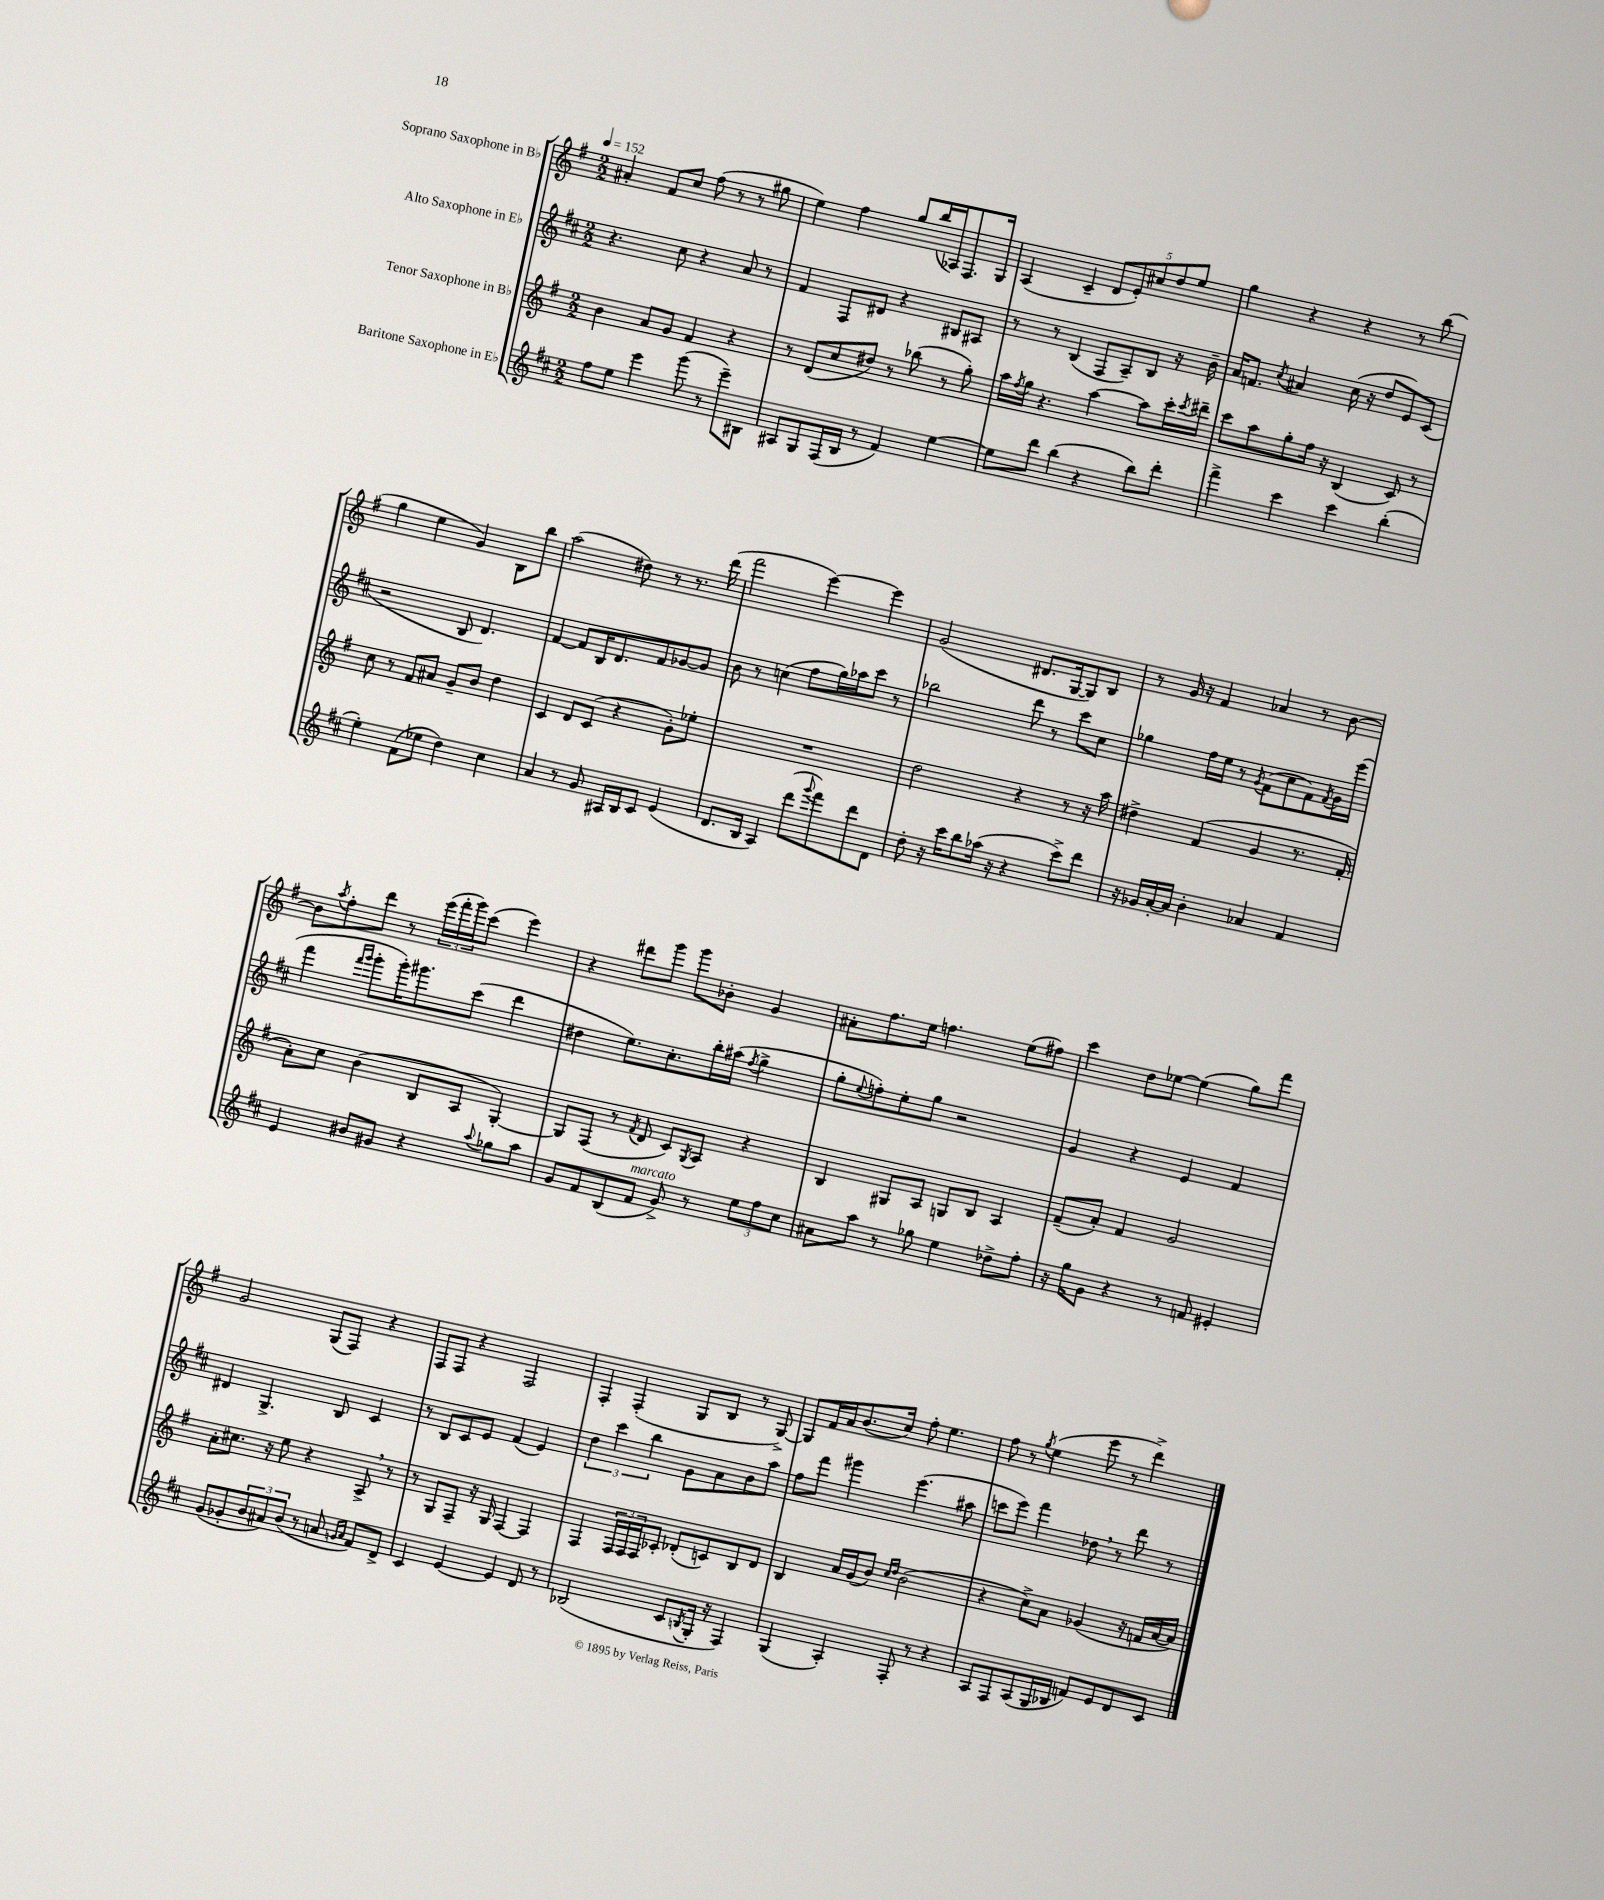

**kern	**kern	**kern	**kern
*part4	*part3	*part2	*part1
*staff4	*staff3	*staff2	*staff1
*I"Baritone Saxophone in E♭	*I"Tenor Saxophone in B♭	*I"Alto Saxophone in E♭	*I"Soprano Saxophone in B♭
*clefG2	*clefG2	*clefG2	*clefG2
*k[f#c#]	*k[f#]	*k[f#c#]	*k[f#]
*M2/2	*M2/2	*M2/2	*M2/2
*MM152	*MM152	*MM152	*MM152
=1	=1	=1	=1
8ff#\L	4b\	4.r	4a#X'/
8ee\J	.	.	.
4eee\	8a/L	.	8f#/L
.	8g/J	8cc#\	8cc/J
(8ggg\	4f#/	4r	(8ff#\
8r	.	.	8r
8eee~\L)	4r	8a/	8r
8B#X\J	.	8r	8gg#X\
=2	=2	=2	=2
8A#X/L	8r	4f#/	4ee\)
8G/	(8d/L	.	.
(16F#/L	8cc/	8F#/L	4ff#\
16B/JJ	.	.	.
8r	8dd#X/J)	8d#X/J	.
4f#/)	8r	4r	8gg/L
.	(8bb-X\	.	(16bb/L
.	.	.	16A-X/J)
[4ee\	8r	8B#X/L	8.F#/
.	8gg'\)	8A#X/J	.
.	.	.	16G/Jk
=3	=3	=3	=3
8ee\L]	16aa\LL	8r	(4A/
.	8qff#/	.	.
.	16gg\JJ	.	.
8ddd\J	4.r	8r	.
(4bb\	.	(4B/	4c~/
4r	[4aa\	8F#/L	10d/L
.	.	.	10e'/)
.	.	8A~/)	.
.	.	.	10cc#X/
8bb\L)	8aa\L]	8B/J	.
.	.	.	10dd/
8ddd'\J	16ccc'\L	16r	.
.	.	.	10ee/J
.	8qccc/	.	.
.	16ddd#X~\JJ	16b~\	.
=4	=4	=4	=4
4fff#^\	8ccc\L	16a/KL	4gg\
.	.	8.fn/J	.
.	8aa\	.	.
.	.	8qcc#/	.
4ccc#\	8gg'\	4a#X/	4r
.	16ff#\Jk	.	.
.	16r	.	.
4ccc#\	(4B/	(16cc#\	4r
.	.	16r	.
.	.	8dd/L	.
(4bb'\	8c/)	8e/)	8r
.	8r	(8c#/J	(8bb\
!!LO:LB:g=z
=5	=5	=5	=5
4ee'\)	8cc\	2r	4gg\
.	8r	.	.
(8f#\L	8f#/L	.	4ee\
8ee-X\J	8a#X/J	.	.
4dd\)	8g~/L	8B/	4g/)
.	8b/J	4.d/)	.
4cc#\	4dd\	.	8B\L
.	.	.	8bb\J
=6	=6	=6	=6
4a/	4c/	[4f#/	(2aa\
8r	8d/L	8f#/L]	.
8g/	(8c/J	16B/K	.
.	.	8.d/	.
16A#X/LL	4r	.	8dd#X\)
16B/J	.	.	.
8c#/J	.	8f#/	8r
(4e/	8g'\L)	[8g-X/	8.r
.	8ee-X'\J	8g-/J]	.
.	.	.	(16ddd\
=7	=7	=7	=7
8.d/L	1r	8b\	2fff#\
.	.	8r	.
16B/Jk	.	.	.
4A/)	.	(4ccn\	.
(8ddd\L	.	8ff#\L	[4eee\)
8qqggg/	.	.	.
8fff#\)	.	16gg\L)	.
.	.	16aa-X\J	.
8ddd\	.	8ccc#\J	4eee\]
8d\J	.	8r	.
=8	=8	=8	=8
8dd'\	2dd\	2bb-X\	(2g/
16r	.	.	.
16ccc#\KL	.	.	.
8bb\	.	.	.
(16aa-X\Jk	.	.	.
16r	.	.	.
4r	4r	8ddd\	8.d#X/L
.	.	8r	.
.	.	.	[16G/k
8ccc#^\L)	8r	8ccc#\L	8G/])
8ddd\J	16r	8cc#\J	8B/J
.	16aa\	.	.
=9	=9	=9	=9
16r	4dd#X^\	4gg-X\	8r
16g-X/LL	.	.	.
[16a'/	.	.	16g/
16a/JJ]	.	.	16r
4b'\	(4f#/	16ff#\LL	4f#/
.	.	16ee\JJ	.
.	.	8r	.
.	.	8qg/	.
4a-X/	4g/	(8f#\L	4a-X/
.	.	8cc#\	.
4f#/	8.r	8f#\)	8r
.	.	8qf#/	.
.	.	16g\L	[8b\
.	16f#'/	(16eee\JJ	.
!!LO:LB:g=z
=10	=10	=10	=10
4e/	8a'\L)	4fff#\	8b\L]
.	.	.	8qaa/
.	8cc\J	.	8ff#'\
.	.	16qqfff#/LL	.
.	.	16qqggg/JJ	.
8b#X/L	(4b\	8ggg'\L	8ddd\J
8g#X/J	.	16ggg'\K)	8r
.	.	8.ggg#X\	.
4r	8B/L	.	(24eee\LL
.	.	.	24fff#'\
.	.	.	24ggg\J)
.	8A/J	(8ccc#\J	(8ccc\J
8qqaa/	.	.	.
8gg-X\L	[4G'/)	4ddd\	4eee\)
8aa\J	.	.	.
=11	=11	=11	=11
8g/L	8G/L]	4dd#X\	4r
8f#/	(8F#/J	.	.
(8B/	8r	8.ee\L)	8ddd#X\L
.	8qf#/	.	.
!LO:TX:a:i:t=marcato	!	!	!
8f#/J	8d/	.	8ggg\J
.	.	8.cc#'\	.
8g^/)	8c/L)	.	8ggg\L
.	8qG/	.	.
8r	8A/J	16bb'\L	8b-X'\J
.	.	(16aa#X\JJ	.
.	.	8qff#/	.
12ee\L	4r	4gg^\	4g/
12ff#\	.	.	.
12cc#\J	.	.	.
=12	=12	=12	=12
8a#X\L	4B/	8gg'\L	8a#X'\L
.	.	8qqee/	.
8aa\J	.	8ffn'\)	8.ff#\
8r	8G#X/L	8ee'\	.
.	.	.	16ee\Jk
8gg-X\	8A/J	8gg\J	4.ffn\
4ee\	8Gn/L	2r	.
.	8B/J	.	.
8dd-X^\L	4A/	.	(8ee\L
8ff#'\J	.	.	8ff#X\J)
=13	=13	=13	=13
16r	(8f#~/L	4g/	4ccc\
16gg\KL	.	.	.
8g\J	8a'/J)	.	.
4r	4f#/	4r	8dd\L
.	.	.	[8ee-X\J
8r	2g/	4e/	(4ee-\]
8fn/	.	.	.
4e#X'/	.	4f#/	8gg\L)
.	.	.	8fff#\J
!!LO:LB:g=z
=14	=14	=14	=14
(8g/L	8a'\L	4d#X/	2g/
8g-X'/	8.cc#X\J	.	.
12b/	.	4.G^/	.
.	16r	.	.
12a#X/)	.	.	.
.	8ee\	.	.
(12b/J	.	.	.
8r	4r	.	(8G/L
8an/	.	8B/	8F#/J)
16qqgn/LL	.	.	.
16qqa/JJ	.	.	.
8f#/L)	8A^,/	4c#/	4r
8d^/J	8r	.	.
=15	=15	=15	=15
4c#/	8r	8r	8F#/L
.	8G/L	8B/L	8F#/J
[4e/	8F#~/J	8c#/	4r
.	16r	8e/J	.
.	16G/	.	.
4e/]	[4F#/	(4f#/	2F#/
8d/	4F#/]	4e/)	.
8r	.	.	.
=16	=16	=16	=16
(2B-X/	4F#/	6dd\	4F#'/
.	.	6ccc#\	.
.	24F#/LL	.	(4F#'/
.	24F#/	.	.
.	24F#/J	6bb\	.
.	8c-X'/J	.	.
8c#/L	(8d-X'/L	8g\L	8G/L
8qBn/	.	.	.
16G'/Jk	8cn/)	8a\	8B/J
16r	.	.	.
4F#/)	8B/	8b\	8r
.	8d-/J	8aa\J	[8G^/)
=17	=17	=17	=17
(4G/	4B/	8ff#\L	8G/L]
.	.	8fff#\J	16f#/L
.	.	.	16a/J
4A'/)	16a/LL	4ggg#X\	(8.b/
.	(16g/J	.	.
.	8b/J)	.	.
.	.	.	16cc/Jk)
.	16qqcc/LL	.	.
.	16qqdd/JJ	.	.
8F#'/	(2b\	(4.eee\	8ff#'\
8r	.	.	4.ee\
4r	.	.	.
.	.	8aa#X\	.
=18	=18	=18	=18
8A/L	4r	8cccn\L	8ff#\
8F#/	.	8eee\J)	8r
.	.	.	8qgg/
(8A/	8cc^\L)	4fff#\	(4ee\
16G/L	8a\J	.	.
16B-X/JJ	.	.	.
8fn/L)	(4g-X/	8dd-X,\	8eee\
8e/	.	8r	8r
8d/	16r	8ddd\	4ddd^\)
.	16fn/LL	.	.
8c#/J	[16a/	8r	.
.	16a/JJ])	.	.
==	==	==	==
*-	*-	*-	*-
